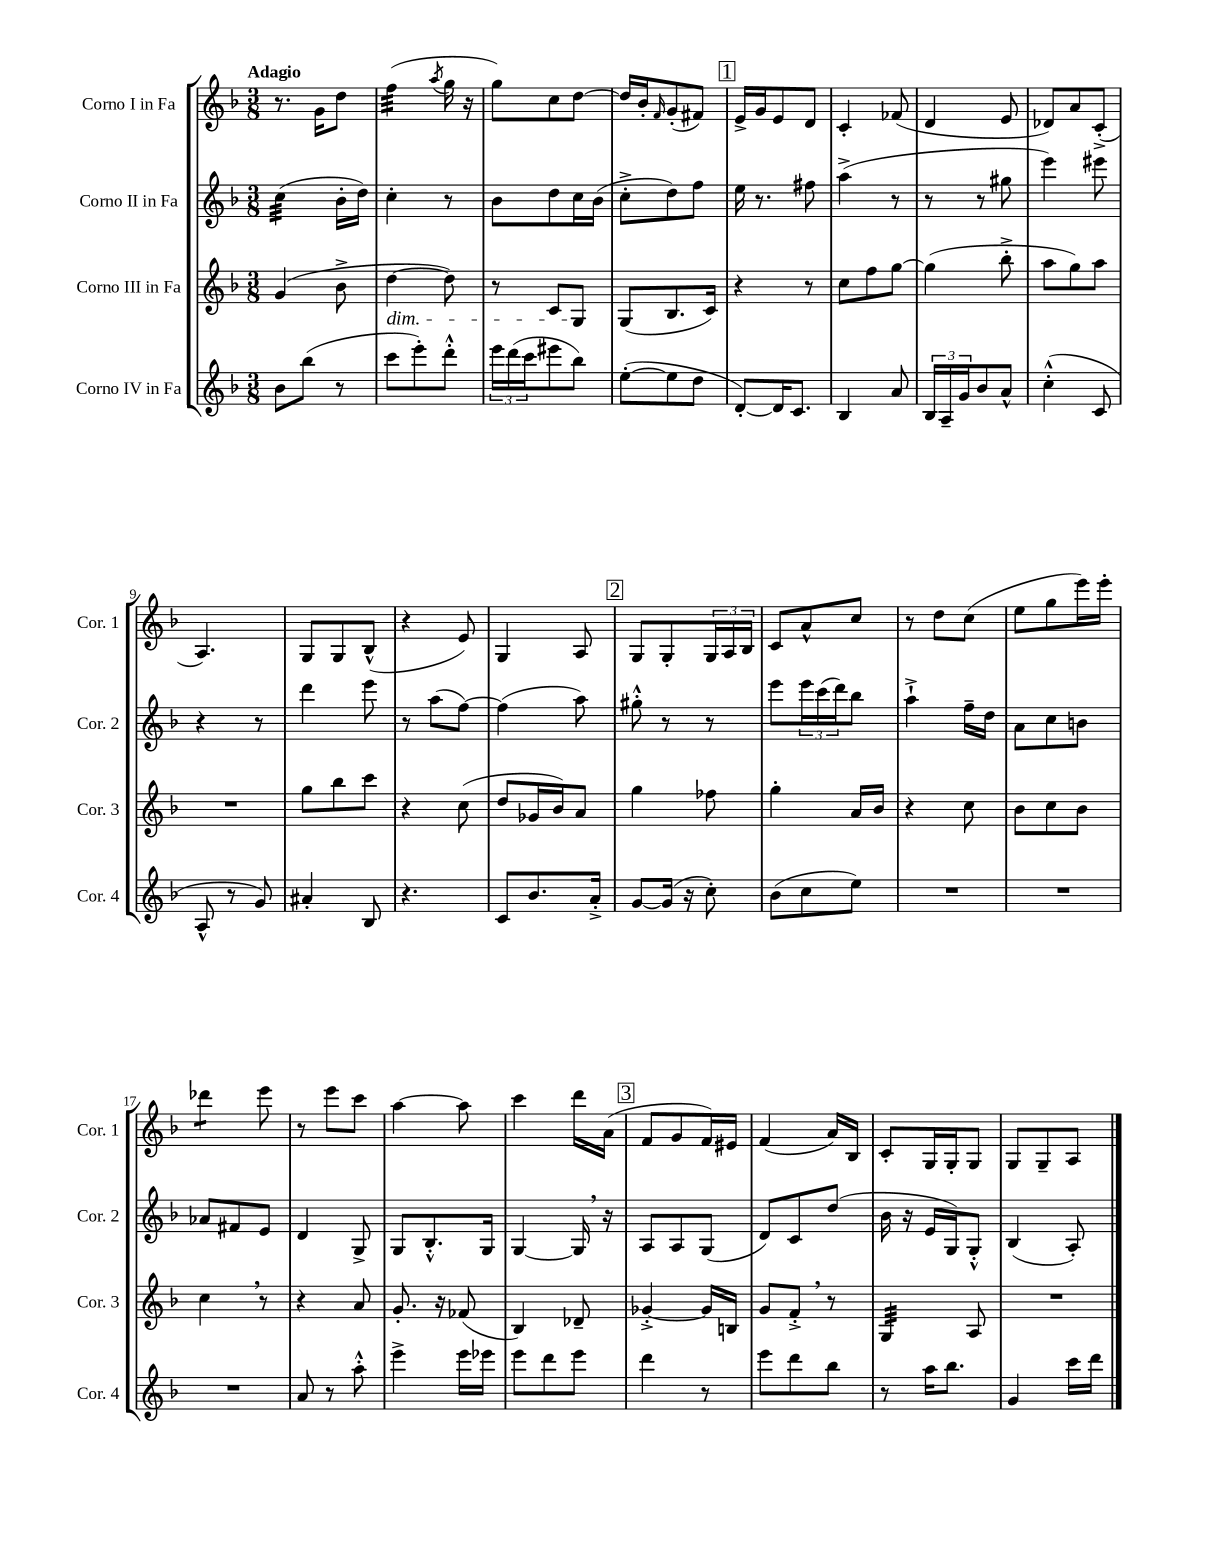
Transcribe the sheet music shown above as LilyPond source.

<<
\new StaffGroup <<
\new Staff = "s0" \with { instrumentName = "Corno I in Fa" shortInstrumentName = "Cor. 1" } {
    \clef treble \key f \major \numericTimeSignature \time 3/8 \tempo "Adagio"
    r8. g'16 d''8 |
    f''4:32( \acciaccatura { a''8 } g''16 r16 |
    g''8) c''8 d''8~ |
    d''16 bes'16-. \grace { f'16 } g'8-.( fis'8) |
    \mark \markup { \box "1" } e'16-> g'16 e'8 d'8 |
    c'4-. fes'8( |
    d'4 e'8 |
    des'8) a'8 c'8-.->( |
    a4.) |
    g8 g8 bes8-^( |
    r4 e'8) |
    g4 a8 |
    \mark \markup { \box "2" } g8 g8-. \tuplet 3/2 { g16 a16 bes16 } |
    c'8 a'8-^ c''8 |
    r8 d''8 c''8( |
    e''8 g''8 e'''16) e'''16-. |
    des'''4:8 e'''8 |
    r8 e'''8 c'''8 |
    a''4~ a''8 |
    c'''4 d'''16 a'16( |
    \mark \markup { \box "3" } f'8 g'8 f'16) eis'16 |
    f'4( a'16) bes16 |
    c'8-. g16 g16-. g8 |
    g8 g8-- a8 \bar "|." |
}
\new Staff = "s1" \with { instrumentName = "Corno II in Fa" shortInstrumentName = "Cor. 2" } {
    \clef treble \key f \major \numericTimeSignature \time 3/8
    c''4:32( bes'16-. d''16) |
    c''4-. r8 |
    bes'8 d''8 c''16 bes'16( |
    c''8-.-> d''8) f''8 |
    \mark \markup { \box "1" } e''16 r8. fis''8 |
    a''4->( r8 |
    r8 r8 gis''8 |
    e'''4) eis'''8 |
    r4 r8 |
    d'''4 e'''8 |
    r8 a''8( f''8~) |
    f''4( a''8) |
    \mark \markup { \box "2" } gis''8-.-^ r8 r8 |
    e'''8 \tuplet 3/2 { e'''16 c'''16( d'''16) } bes''8 |
    a''4-!-> f''16-- d''16 |
    a'8 c''8 b'8 |
    aes'8 fis'8 e'8 |
    d'4 g8-> |
    g8 bes8.-.-^ g16 |
    g4~ g16 \breathe r16 |
    \mark \markup { \box "3" } a8 a8 g8( |
    d'8) c'8 d''8( |
    bes'16 r16 e'16 g16) g8-.-^ |
    bes4( a8-.) \bar "|." |
}
\new Staff = "s2" \with { instrumentName = "Corno III in Fa" shortInstrumentName = "Cor. 3" } {
    \clef treble \key f \major \numericTimeSignature \time 3/8
    g'4( bes'8-> |
    d''4~\dim d''8) |
    r8 c'8 g8\! |
    g8( bes8. c'16) |
    \mark \markup { \box "1" } r4 r8 |
    c''8 f''8 g''8~ |
    g''4( bes''8-.-> |
    a''8 g''8) a''8 |
    R4. |
    g''8 bes''8 c'''8 |
    r4 c''8( |
    d''8 ges'16 bes'16) a'8 |
    \mark \markup { \box "2" } g''4 fes''8 |
    g''4-. a'16 bes'16 |
    r4 c''8 |
    bes'8 c''8 bes'8 |
    c''4 \breathe r8 |
    r4 a'8 |
    g'8.-. r16 fes'8( |
    bes4) des'8-- |
    \mark \markup { \box "3" } ges'4~-.-> ges'16 b16 |
    g'8 f'8-.-> \breathe r8 |
    g4:32 a8 |
    R4. \bar "|." |
}
\new Staff = "s3" \with { instrumentName = "Corno IV in Fa" shortInstrumentName = "Cor. 4" } {
    \clef treble \key f \major \numericTimeSignature \time 3/8
    bes'8 bes''8( r8 |
    c'''8 e'''8-.) d'''8-.-^ |
    \tuplet 3/2 { e'''16 d'''16( c'''16 } eis'''8 bes''8) |
    e''8~-.( e''8 d''8 |
    \mark \markup { \box "1" } d'8~-.) d'16 c'8. |
    bes4 a'8 |
    \tuplet 3/2 { bes16 a16-- g'16 } bes'8 a'8-^ |
    c''4-.-^( c'8 |
    a8-^ r8 g'8) |
    ais'4-. bes8 |
    r4. |
    c'8 bes'8. a'16-.-> |
    \mark \markup { \box "2" } g'8~ g'16( r16 c''8-.) |
    bes'8( c''8 e''8) |
    R4. |
    R4. |
    R4. |
    a'8 r8 a''8-.-^ |
    e'''4-> e'''16 ees'''16 |
    e'''8 d'''8 e'''8 |
    \mark \markup { \box "3" } d'''4 r8 |
    e'''8 d'''8 bes''8 |
    r8 a''16 bes''8. |
    g'4 c'''16 d'''16 \bar "|." |
}
>>
>>
